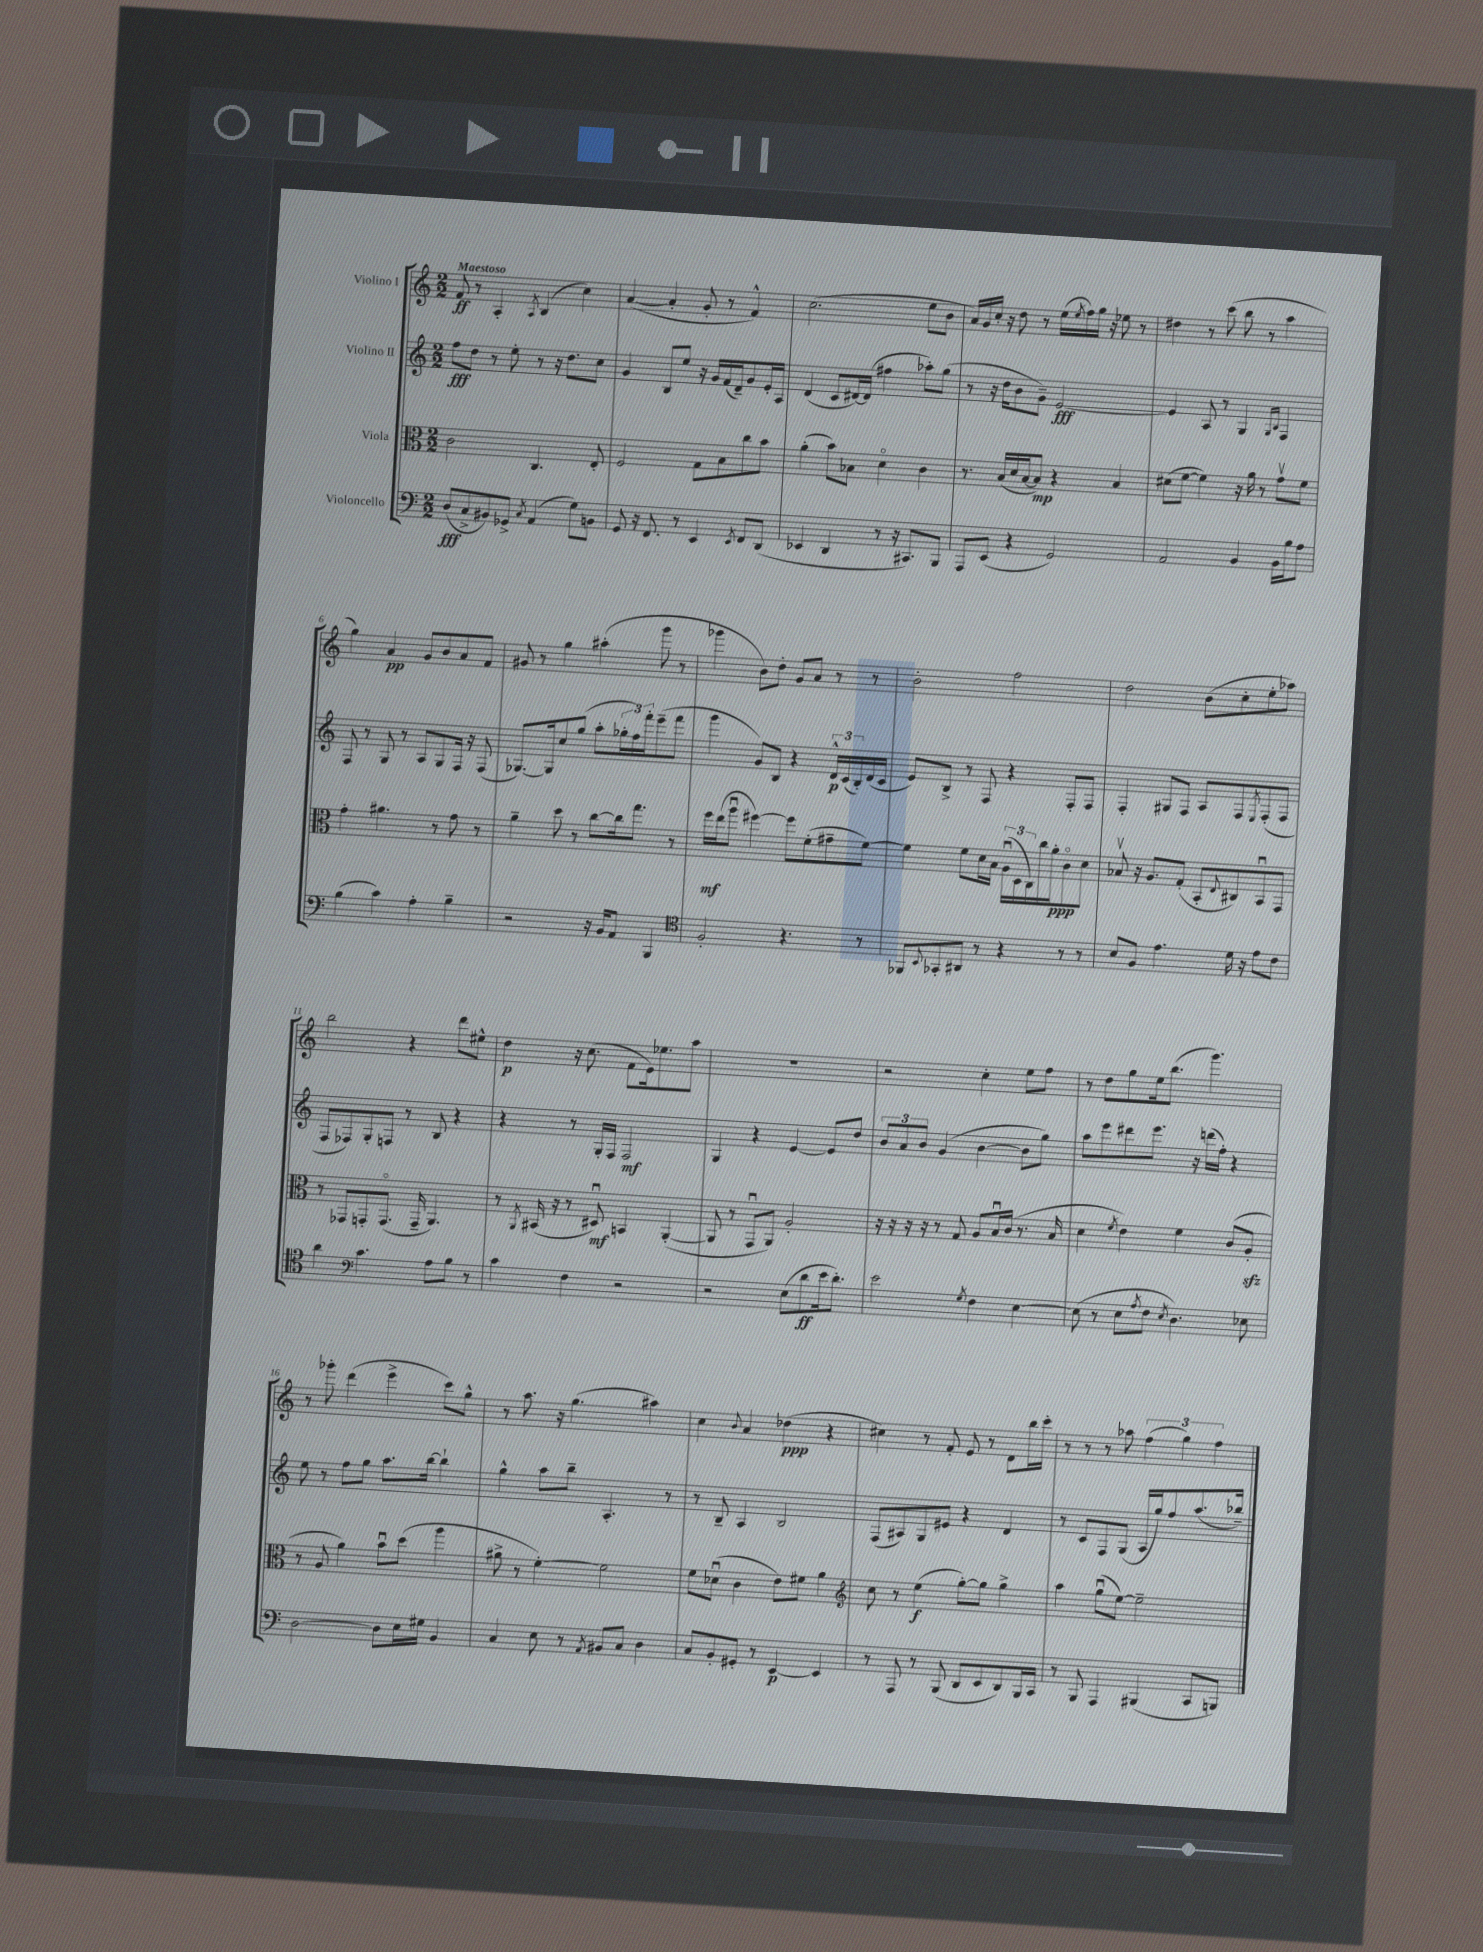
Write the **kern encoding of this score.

**kern	**kern	**kern	**kern
*staff4	*staff3	*staff2	*staff1
*clefF4	*clefC3	*clefG2	*clefG2
*k[]	*k[]	*k[]	*k[]
*M2/2	*M2/2	*M2/2	*M2/2
(8D	2c	8ff	8f
8C^	.	8dd	8r
8BB#)	.	8r	4A'
8GG-^	.	8ee'	.
8qC	.	.	8qA
(4AA	4.C	8r	(4B
.	.	16r	.
.	.	8.dd	.
8G)	.	.	4cc)
8BB	8E'	8cc	.
=	=	=	=
8GG	2F	4g	([4a
16r	.	.	.
8.FF	.	.	.
.	.	8B	4a']
8r	.	8ee	.
4EE	8G	16r	8g'
.	.	16g	.
.	8B	(16f	8r
.	.	16d~)	.
8qEE	.	.	.
8FF	8cc	8g	4f^^)
(8DD	8b	16e'	.
.	.	16A	.
=	=	=	=
4EE-	(4a'	(4d	(2.cc
4DD	8b)	8c	.
.	8B-	[16d#)	.
.	.	(16d#]	.
8r	4do	4ff#	.
16r	.	.	.
8.CC#)	.	.	.
.	4c	8aa-')	8ee
8BBB	.	(8gg	8b
=	=	=	=
8AAA	8.r	8r	16a)
.	.	.	16g
(8EE	.	16r	16cc'
.	(16B	16dd	16r
4r	16d	8b	8dd
.	[16B	.	.
.	8B])	8g~)	8r
2GG)	4r	[2e	(16ee
.	.	.	8qee
.	.	.	16ff)
.	.	.	16gg
.	.	.	16r
.	4B	.	8ee-
.	.	.	8r
=	=	=	=
2AA	(8d#	4e]	4dd#
.	[8f	.	.
.	4f])	8A	8r
.	.	8r	(8ccc
4BB	16r	4G	8bb
.	16a	.	.
.	8r	.	8r
.	.	16qqG	.
.	.	16qqB	.
16BB	8gv	4F	4aa
16B	.	.	.
8A	8f	.	.
=	=	=	=
(4B	4g'	8F	4gg)
.	.	8r	.
4c)	4.a#	8G	4a
.	.	8r	.
4A'	.	8A	8g
.	8r	8G	8b
4B~	8g	16F	8a
.	.	16r	.
.	8r	(8F	8f
=	=	=	=
2r	4a~	[8.G-)	8g#
.	.	.	8r
.	.	16G-]	.
.	8dd	8cc	4gg
.	8r	(8gg	.
16r	[8cc	8aa'	(4aa#'
16BB	.	.	.
8AA	16cc]	24gg-'	.
.	.	24ff)	.
.	8.gg	.	.
.	.	24fff'	.
4BBB	.	(8eee~	8ggg
.	8r	8fff	8r
=	=	=	=
*clefC4	*	*	*
2F'	16ff	4ggg	4ggg-
.	(16ee	.	.
.	8aau	.	.
.	[4ff#)	8g)	8b)
.	.	8B	8dd'
4.r	8ff#]	4r	8g
.	(8f'	.	8a
.	8g#~	24d^^	8r
.	.	(24c	.
.	.	24B')	.
8r	[8f)	(16d	8r
.	.	16c	.
=	=	=	=
8FF-	4f]	8e)	2b'
8qqBB	.	.	.
8GG-'	.	8B^	.
8AA#	8f	8r	.
8r	16d	8F	.
.	16B	.	.
4r	(24Au	4r	2ff
.	24D	.	.
.	24C)	.	.
.	16cc	.	.
.	16a'	.	.
8r	8co	8F'	.
8r	8d	8F	.
=	=	=	=
8B	8B-v	4F'	2dd
8F	16r	.	.
.	8.A	.	.
4.e	.	8G#	.
.	(8G'	8F	.
.	8BB'	8A	(8b
.	8qqE	.	.
16d	8C#)	8F	8cc'
16r	.	.	.
.	.	8qE	.
8e	8BBu	(8F'	8ee'
8c	8GG	8F	8aa-)
=	=	=	=
4a	8r	8F	2bb
.	8GG-	8F-)	.
*clefF4	*	*	*
4.c	8GG'	8G'	.
.	(8.GGo	8F	.
.	.	8r	4r
.	16GG~	.	.
8A	4.AA)	8B	.
8B	.	4r	8ddd
8r	.	.	8ee#^^
=	=	=	=
4c	8r	4r	4dd
.	8qAA	.	.
.	(16BB#	.	.
.	16r	.	.
4F	8r	8r	16r
.	.	.	(8.cc
.	8D#u)	16G'	.
.	.	16F	.
2r	4BB	2F	8f
.	.	.	16e)
.	.	.	8.ee-
.	([4AA'	.	.
.	.	.	8aa
=	=	=	=
2r	8AA]	4G	1r
.	8r	.	.
.	8GGu	4r	.
.	8AA)	.	.
(8E	2A'	[4e	.
8d	.	.	.
16e	.	8e]	.
8.d')	.	.	.
.	.	8dd	.
=	=	=	=
2e	16r	12b	2r
.	16r	.	.
.	.	12a	.
.	16r	.	.
.	.	12b	.
.	16r	.	.
.	8r	(4g	.
.	8G	.	.
8qG	.	.	.
4F	8A	[4b	4cc'
.	16Bu	.	.
.	(16c	.	.
[4E	8.r	8b]	8ee
.	.	8gg)	8ff
.	16B	.	.
=	=	=	=
(8E]	4d	8aa	8r
8r	.	8eee	8dd
.	8qf	.	.
8E	4e)	8ddd#	8gg
8qA	.	.	.
8F	.	8.eee	16ee
.	.	.	(8.bb
8qE	.	.	.
4.D)	4f	.	.
.	.	16r	.
.	.	(16ddd	4.ggg)
.	.	16ff')	.
.	(8c	4r	.
8E-	8A'	.	.
=	=	=	=
[2D	8r	8ee	8r
.	8A	8r	8ggg-'
.	4a)	8ff	(4ddd
.	.	8gg	.
8D]	8bu	8.aa	4eee^
16E	(8dd	.	.
16G#	.	[16bb	.
4BB	4aa	4bb`]	8ccc)
.	.	.	8gg^^
=	=	=	=
4C	8a#^	4gg^^	8r
.	8r	.	8.aa
8E	[4f')	8aa	.
.	.	.	16r
8r	.	8bb~	(4.gg
8qAA	.	.	.
8BB#	2f]	4.A'	.
8C	.	.	.
4D	.	.	4aa#)
.	.	8r	.
=	=	=	=
8C	8f	8r	4cc
8BB'	(8d-u	8B~	.
.	.	.	8qqb
8GG#'	4c	4A	4a
8r	.	.	.
[4EE	8e)	2B	(4dd-
.	8f#	.	.
4EE]	4a	.	4r
=	=	=	=
*	*clefG2	*	*
8r	8cc	(8F	4cc#)
8AAA	8r	8A#)	.
8r	(4ee	8G	8r
(8BBB	.	8e#	8f'
8DD	[8gg')	4r	8e
8EE	8gg]	.	8r
8DD)	4gg^	4d	8d
16BBB	.	.	16bb
16CC	.	.	16ccc'
=	=	=	=
8r	4aa	8r	8r
8BBB	.	8c	8r
4AAA	(8ggu	8F	8r
.	[8ee)	(8G	8aa-
(4BBB#	2ee~]	16A	(6ff
.	.	16gg)	.
.	.	8ff	.
.	.	.	6gg)
8CC	.	(8.aa	.
.	.	.	6ff
8BBB)	.	.	.
.	.	16bb-~)	.
==	==	==	==
*-	*-	*-	*-
